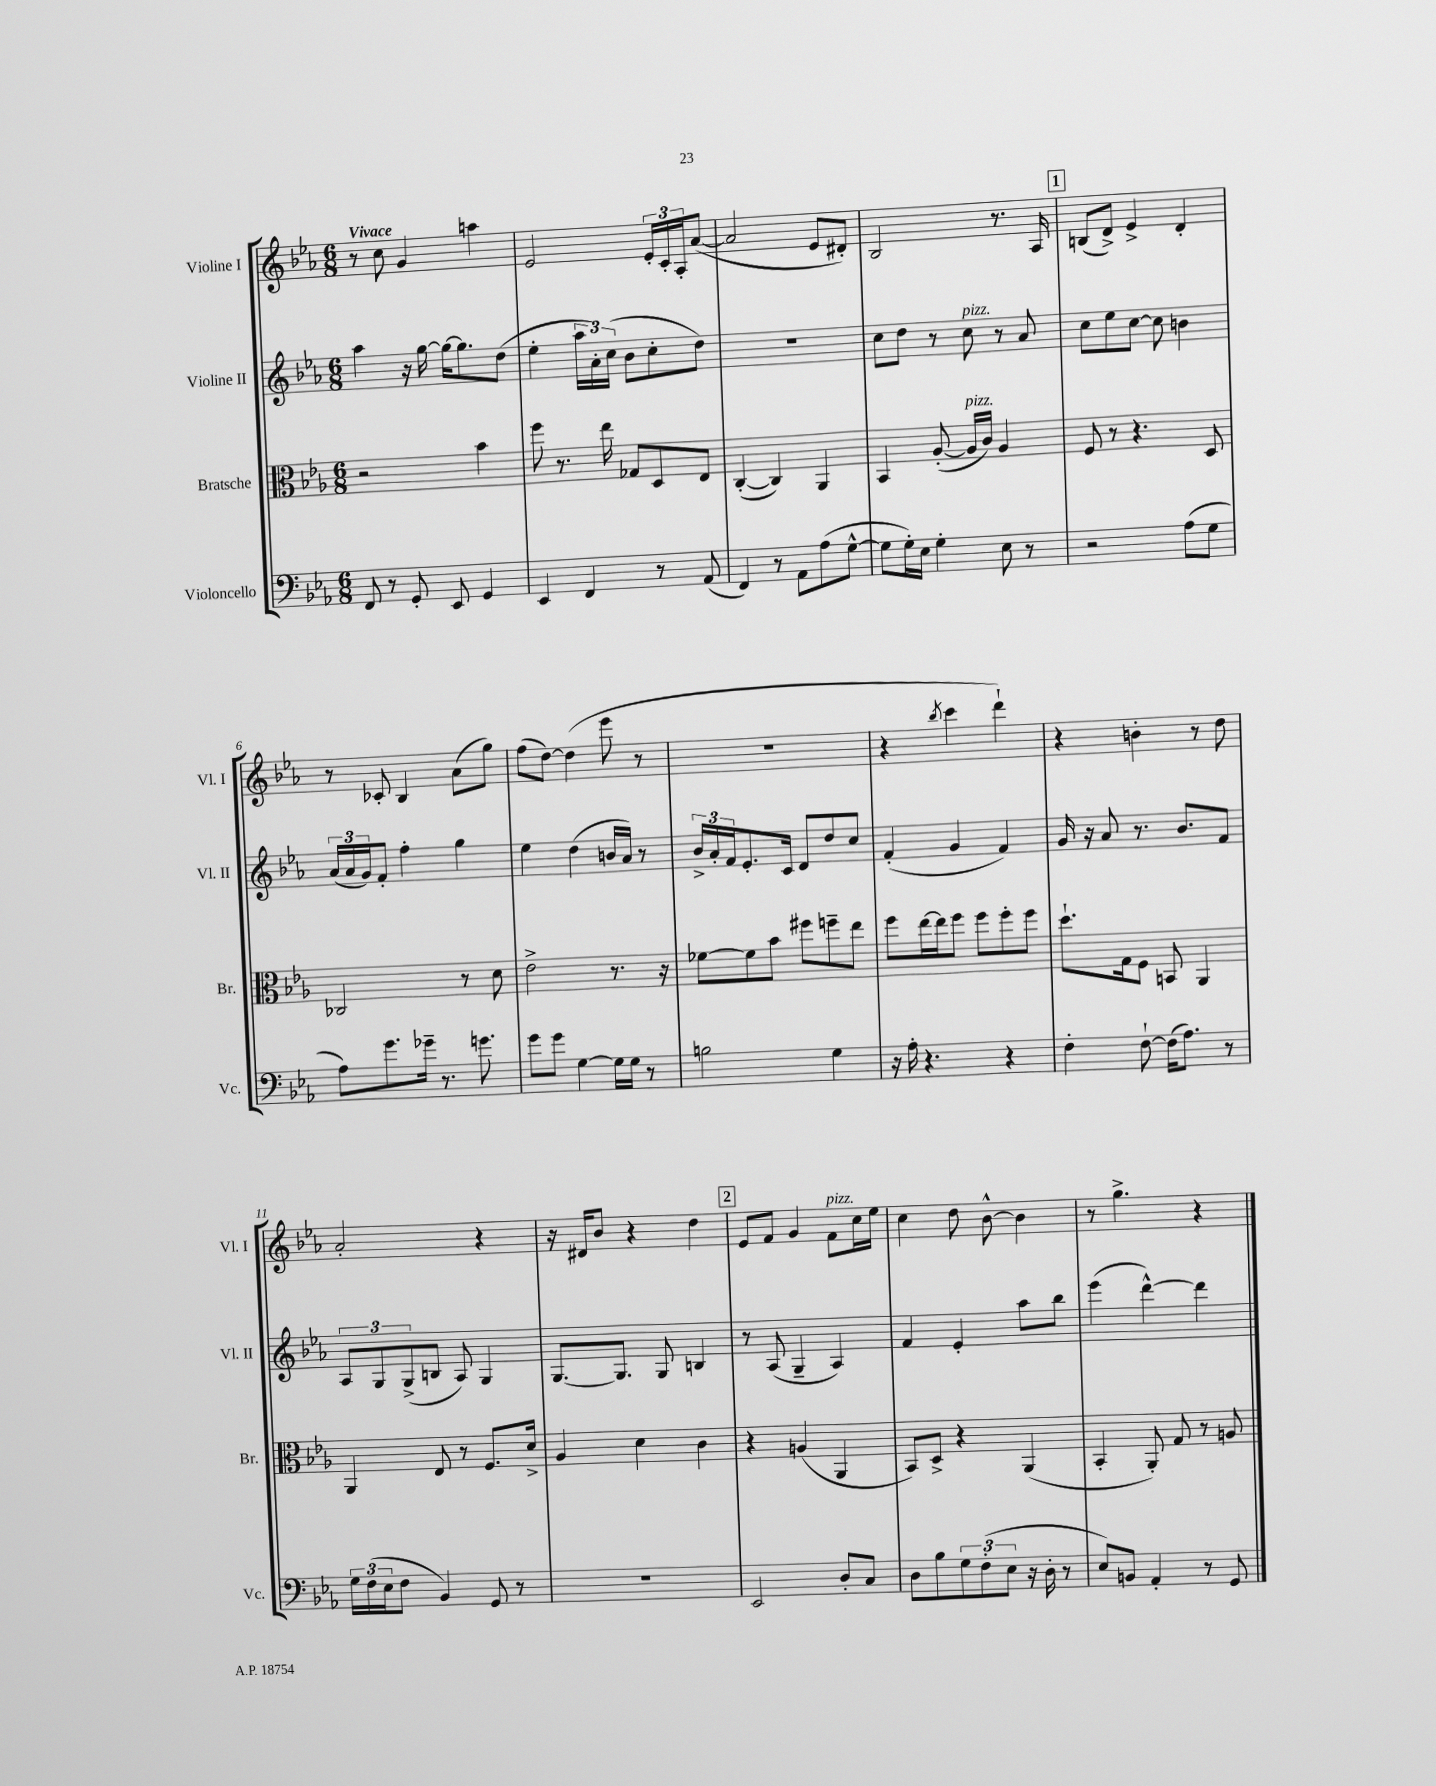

**kern	**kern	**kern	**kern
*staff4	*staff3	*staff2	*staff1
*clefF4	*clefC3	*clefG2	*clefG2
*k[b-e-a-]	*k[b-e-a-]	*k[b-e-a-]	*k[b-e-a-]
*M6/8	*M6/8	*M6/8	*M6/8
8FF	2r	4aa-	8r
8r	.	.	8cc
8GG'	.	16r	4g
.	.	[16gg	.
8EE-	.	16gg_	.
.	.	8.gg]	.
4GG	4b-	.	4aa
.	.	(8dd	.
=	=	=	=
4EE-	8ff	4ee-'	2e-
.	8.r	.	.
4FF	.	24aa-	.
.	.	24a-')	.
.	16ee-	.	.
.	.	(24cc	.
.	8G-	8b-	.
8r	8D	8cc'	24e-'
.	.	.	24c'
.	.	.	24A-'
(8AA-	8E-	8dd)	([8a-
=	=	=	=
4FF)	([4C'	2.r	2a-]
8r	4C])	.	.
8AA-	.	.	.
(8A-	4AA-	.	8e-
[8G^^	.	.	8d#')
=	=	=	=
8G]	4BB-	8cc	2B-
16G')	.	8dd	.
16E-	.	.	.
4G'	([8A-'	8r	.
.	16A-]	8cc	.
.	16c)	.	.
8E-	4A-	8r	8.r
8r	.	8a-	.
.	.	.	16A-
=	=	=	=
2r	8F	8cc	(8B
.	8r	8ee-	8d^)
.	4.r	[8cc	4e-^
.	.	8cc]	.
(8A-	.	4b	4d'
8G	8D	.	.
=	=	=	=
8A-)	2C-	(24a-	8r
.	.	24a-	.
.	.	24g)	.
8.g	.	8f'	8c-'
.	.	4ff'	4B-
16g-~	.	.	.
8.r	.	.	.
.	8r	4gg	(8a-
8.g	.	.	.
.	8d	.	8gg)
=	=	=	=
8g	2e-^	4ee-	(8ff
8g	.	.	[8dd)
[4G	.	(4dd	(4dd]
16G]	8.r	16b	8eee-
16G	.	16a-)	.
8r	.	8r	8r
.	16r	.	.
=	=	=	=
2B	[8f-	24b-^	2.r
.	.	24a-'	.
.	.	24f	.
.	8f-]	8.e-'	.
.	8b-	.	.
.	.	16c	.
.	8ff#	8d	.
4G	8ff~	8dd	.
.	8ee-	8cc	.
=	=	=	=
16r	8ff	(4f'	4r
16A-'	.	.	.
4.r	[16ee-	.	.
.	16ee-]	.	.
.	.	.	8qbb-
.	8ff	4g	4ccc
.	8ff	.	.
4r	8ff'	4f)	4ddd`)
.	8ff	.	.
=	=	=	=
4F'	8.dd`	16g	4r
.	.	16r	.
.	.	8a-	.
.	16G	.	.
[8F`	8F	8.r	4b'
(16F]	8BB	.	.
8.A-)	.	8.b-	.
.	4AA-	.	8r
8r	.	8f	8dd
=	=	=	=
24G	4AA-	12A-	2a-'
(24F	.	.	.
24E-	.	12G	.
8F	.	.	.
.	.	(12G^	.
4BB-)	8E-	8B	.
.	8r	8A-)	.
8GG	8.F	4G	4r
8r	.	.	.
.	16d^	.	.
=	=	=	=
2.r	4A-	[8.G	16r
.	.	.	16d#
.	.	.	8b-
.	.	8.G]	.
.	4d	.	4r
.	.	8G	.
.	4c	4B	4dd
=	=	=	=
2EE-	4r	8r	8e-
.	.	(8A-	8f
.	(4A	4G~	4g
8D'	4AA-	4A-)	8f
8C	.	.	16cc
.	.	.	16ee-
=	=	=	=
8D	8BB-)	4f	4cc
8B-	8D^	.	.
12G	4r	4e-'	8dd
(12F'	.	.	.
.	.	.	[8b-^^
12E-	.	.	.
16r	(4AA-	8aa-	4b-]
16D'	.	.	.
8r	.	8bb-	.
=	=	=	=
8E-)	4BB-'	(4eee-	8r
8BB	.	.	4.gg^
4AA-'	8AA-')	[4ddd^^)	.
.	8G	.	.
8r	8r	4ddd]	4r
8GG	8A	.	.
==	==	==	==
*-	*-	*-	*-
